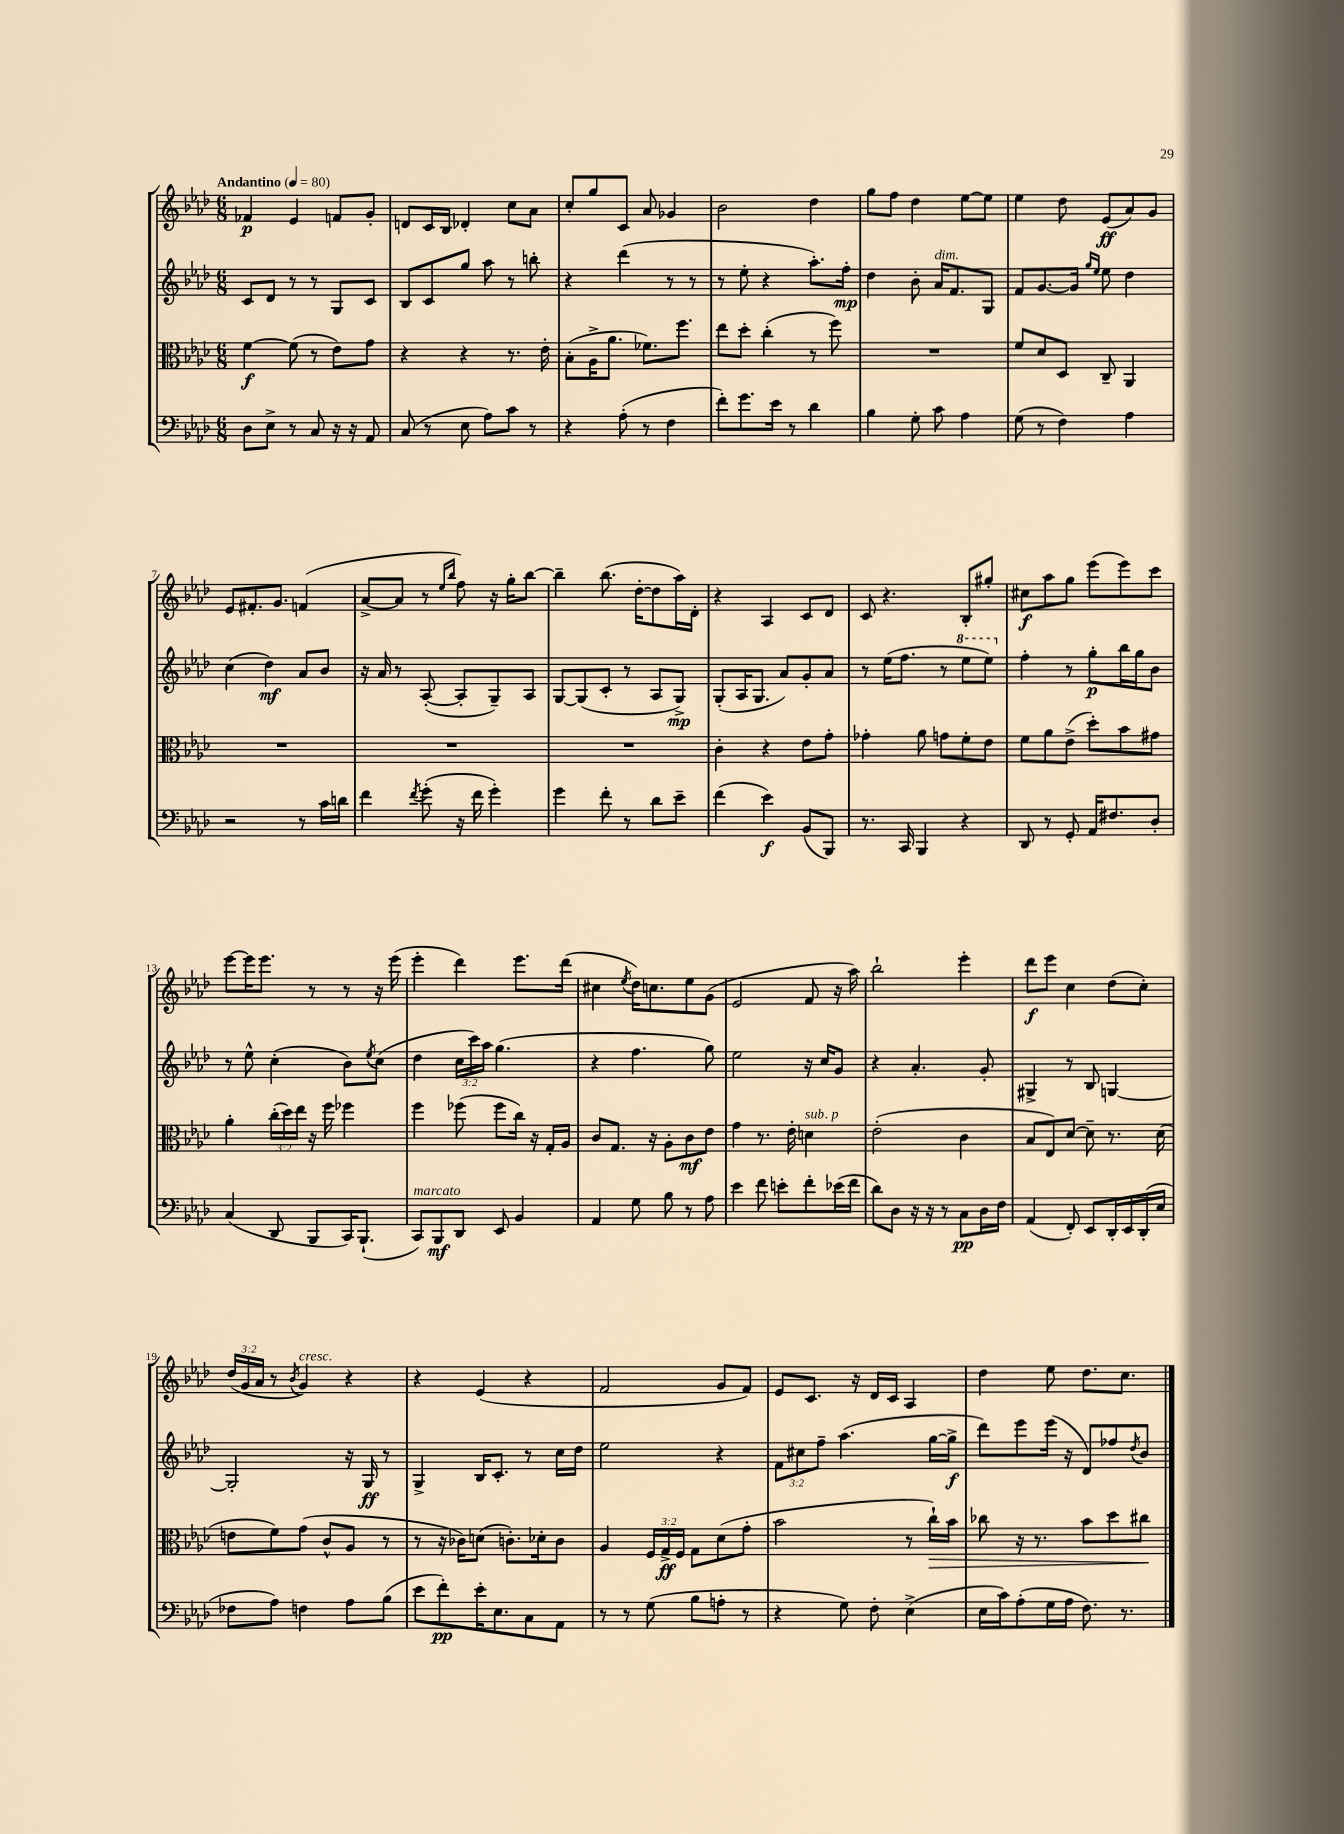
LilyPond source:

<<
\new StaffGroup <<
\new Staff = "s0" {
    \clef treble \key aes \major \numericTimeSignature \time 6/8 \override Staff.TupletNumber.text = #tuplet-number::calc-fraction-text \tempo "Andantino" 4 = 80
    fes'4\p ees'4 f'8 g'8-. |
    d'8 c'16 bes16 des'4-. c''8 aes'8 |
    c''8-. g''8 c'8 aes'8 ges'4 |
    bes'2 des''4 |
    g''8 f''8 des''4 ees''8~ ees''8 |
    ees''4 des''8 ees'8\ff( aes'8) g'8 |
    ees'8 fis'8.-. g'8. f'4( |
    aes'8~-> aes'8 r8 \grace { ees''16 bes''16 } f''8) r16 g''16-. bes''8~ |
    bes''4-- bes''8.( des''16~-. des''8 aes''16) des'16-. |
    r4 aes4 c'8 des'8 |
    c'8 r4. bes8-. gis''8-. |
    cis''8\f aes''8 g''8 ees'''8( ees'''8) c'''8 |
    ees'''8~ ees'''16 ees'''8. r8 r8 r16 ees'''16( |
    ees'''4-. des'''4) ees'''8. des'''16( |
    cis''4 \acciaccatura { ees''8 } des''16) c''8. ees''8 g'8( |
    ees'2 f'8 r16 aes''16) |
    bes''2-! ees'''4-. |
    des'''8\f ees'''8 c''4 des''8( c''8-.) |
    \tuplet 3/2 { des''16( g'16 aes'16 } r8 \acciaccatura { bes'8 } g'4^\markup { \italic "cresc." }) r4 |
    r4 ees'4( r4 |
    f'2 g'8 f'8) |
    ees'8 c'8. r16 des'16 c'16 aes4 |
    des''4 ees''8 des''8. c''8. \bar "|." |
}
\new Staff = "s1" {
    \clef treble \key aes \major \numericTimeSignature \time 6/8 \override Staff.TupletNumber.text = #tuplet-number::calc-fraction-text
    c'8 des'8 r8 r8 g8 c'8 |
    bes8 c'8 g''8 aes''8 r8 b''8-. |
    r4 des'''4( r8 r8 |
    r8 ees''8-. r4 aes''8.-.) f''16-.\mp |
    des''4 bes'8-. aes'16^\markup { \italic "dim." } f'8. g8 |
    f'8 g'8.~ g'16 \grace { g''16 ees''16 } ees''8 des''4 |
    c''4( des''4\mf) aes'8 bes'8 |
    r16 aes'16 r8 aes8~-.( aes8-. g8--) aes8 |
    g8~ g8( c'8-. r8 aes8 g8->\mp) |
    g8-.( aes16 g8. aes'8) g'8-. aes'8 |
    r8 ees''16( f''8. r8 \ottava #1 ees'''8 ees'''8) \ottava #0 |
    f''4-. r8 g''8-.\p bes''16 g''16 bes'8 |
    r8 ees''8-^ c''4-.( bes'8) \acciaccatura { ees''8 } c''8( |
    des''4 \tuplet 3/2 { c''16 c'''16) aes''16 } g''4.( |
    r4 f''4. g''8) |
    ees''2 r16 c''16 g'8 |
    r4 aes'4.-. g'8-. |
    gis4-> r8 bes8 g4~ |
    g2-. r16 g16\ff r8 |
    g4-> bes16 c'8.-. r8 c''16 des''16 |
    ees''2 r4 |
    \tuplet 3/2 { f'8 cis''8 f''8-- } aes''4.( g''16~ g''16->\f |
    des'''8) ees'''8 ees'''16( r16 des'8) fes''8 \acciaccatura { des''8 } bes'8 \bar "|." |
}
\new Staff = "s2" {
    \clef alto \key aes \major \numericTimeSignature \time 6/8 \override Staff.TupletNumber.text = #tuplet-number::calc-fraction-text
    f'4~\f f'8( r8 ees'8) g'8 |
    r4 r4 r8. ees'16-. |
    bes8-.( aes16-> aes'8. fes'8.) f''8. |
    ees''8 des''8-. c''4-.( r8 f''8) |
    R2. |
    f'8 des'8 des8 c8-- aes,4 |
    R2. |
    R2. |
    R2. |
    c'4-. r4 ees'8 g'8-. |
    ges'4-. aes'8 g'8 f'8-. ees'8 |
    f'8 aes'8 ees'8->( des''8-.) bes'8 gis'8 |
    aes'4-. \tuplet 3/2 { c''16-.( des''16) ees''16 } r16 f''16 fes''4 |
    f''4 fes''8( fes''8 c''16) r16 g16-. aes16 |
    c'8 g8. r16 aes8-. c'8\mf ees'8 |
    g'4 r8. ees'16-. d'4^\markup { \italic "sub. p" } |
    ees'2-.( c'4 |
    bes8 ees8) des'8~ des'8-- r8. des'16( |
    e'8 f'8) g'8( c'8-^ aes8 r8 |
    r8 r16 ces'16) d'8( c'8.-.) des'16-. c'8 |
    aes4 \tuplet 3/2 { f16 g16->\ff f16 } g8 des'8( g'8-. |
    bes'2 r8 c''16-!\>) bes'16 |
    ces''8 r16 r8. bes'8 des''8 cis''8\! \bar "|." |
}
\new Staff = "s3" {
    \clef bass \key aes \major \numericTimeSignature \time 6/8
    des8 ees8-> r8 c8 r16 r16 aes,8 |
    c8( r8 ees8 aes8) c'8 r8 |
    r4 aes8-.( r8 f4 |
    f'8-.) g'8. ees'16 r8 des'4 |
    bes4 g8-. c'8 aes4 |
    g8( r8 f4) aes4 |
    r2 r8 c'16 d'16 |
    f'4 \acciaccatura { f'8 } g'8-.( r16 f'16 g'4-.) |
    g'4 f'8-. r8 des'8 ees'8-- |
    f'4( ees'4\f) bes,8( bes,,8) |
    r8. c,16 bes,,4 r4 |
    des,8 r8 g,8-. aes,16 fis8. des8-. |
    c4( des,8 bes,,8 c,16) bes,,8.-!( |
    c,8^\markup { \italic "marcato" }) bes,,8\mf des,8 ees,8 bes,4 |
    aes,4 g8 bes8 r8 aes8 |
    ees'4 f'8 e'8-. f'8-. ees'16( f'16 |
    des'8) des8 r16 r16 r8 c8\pp des16 f16 |
    aes,4( f,8-.) ees,8 des,16-. ees,16 des,16-.( ees16 |
    fes8 aes8) f4 aes8 bes8( |
    ees'8 f'8-.\pp) ees'16-. ees8. c8 aes,8 |
    r8 r8 g8( bes8 a8-. r8 |
    r4 g8) f8-. ees4->( |
    ees16 c'16) aes8-.( g16 aes16 f8.) r8. \bar "|." |
}
>>
>>
